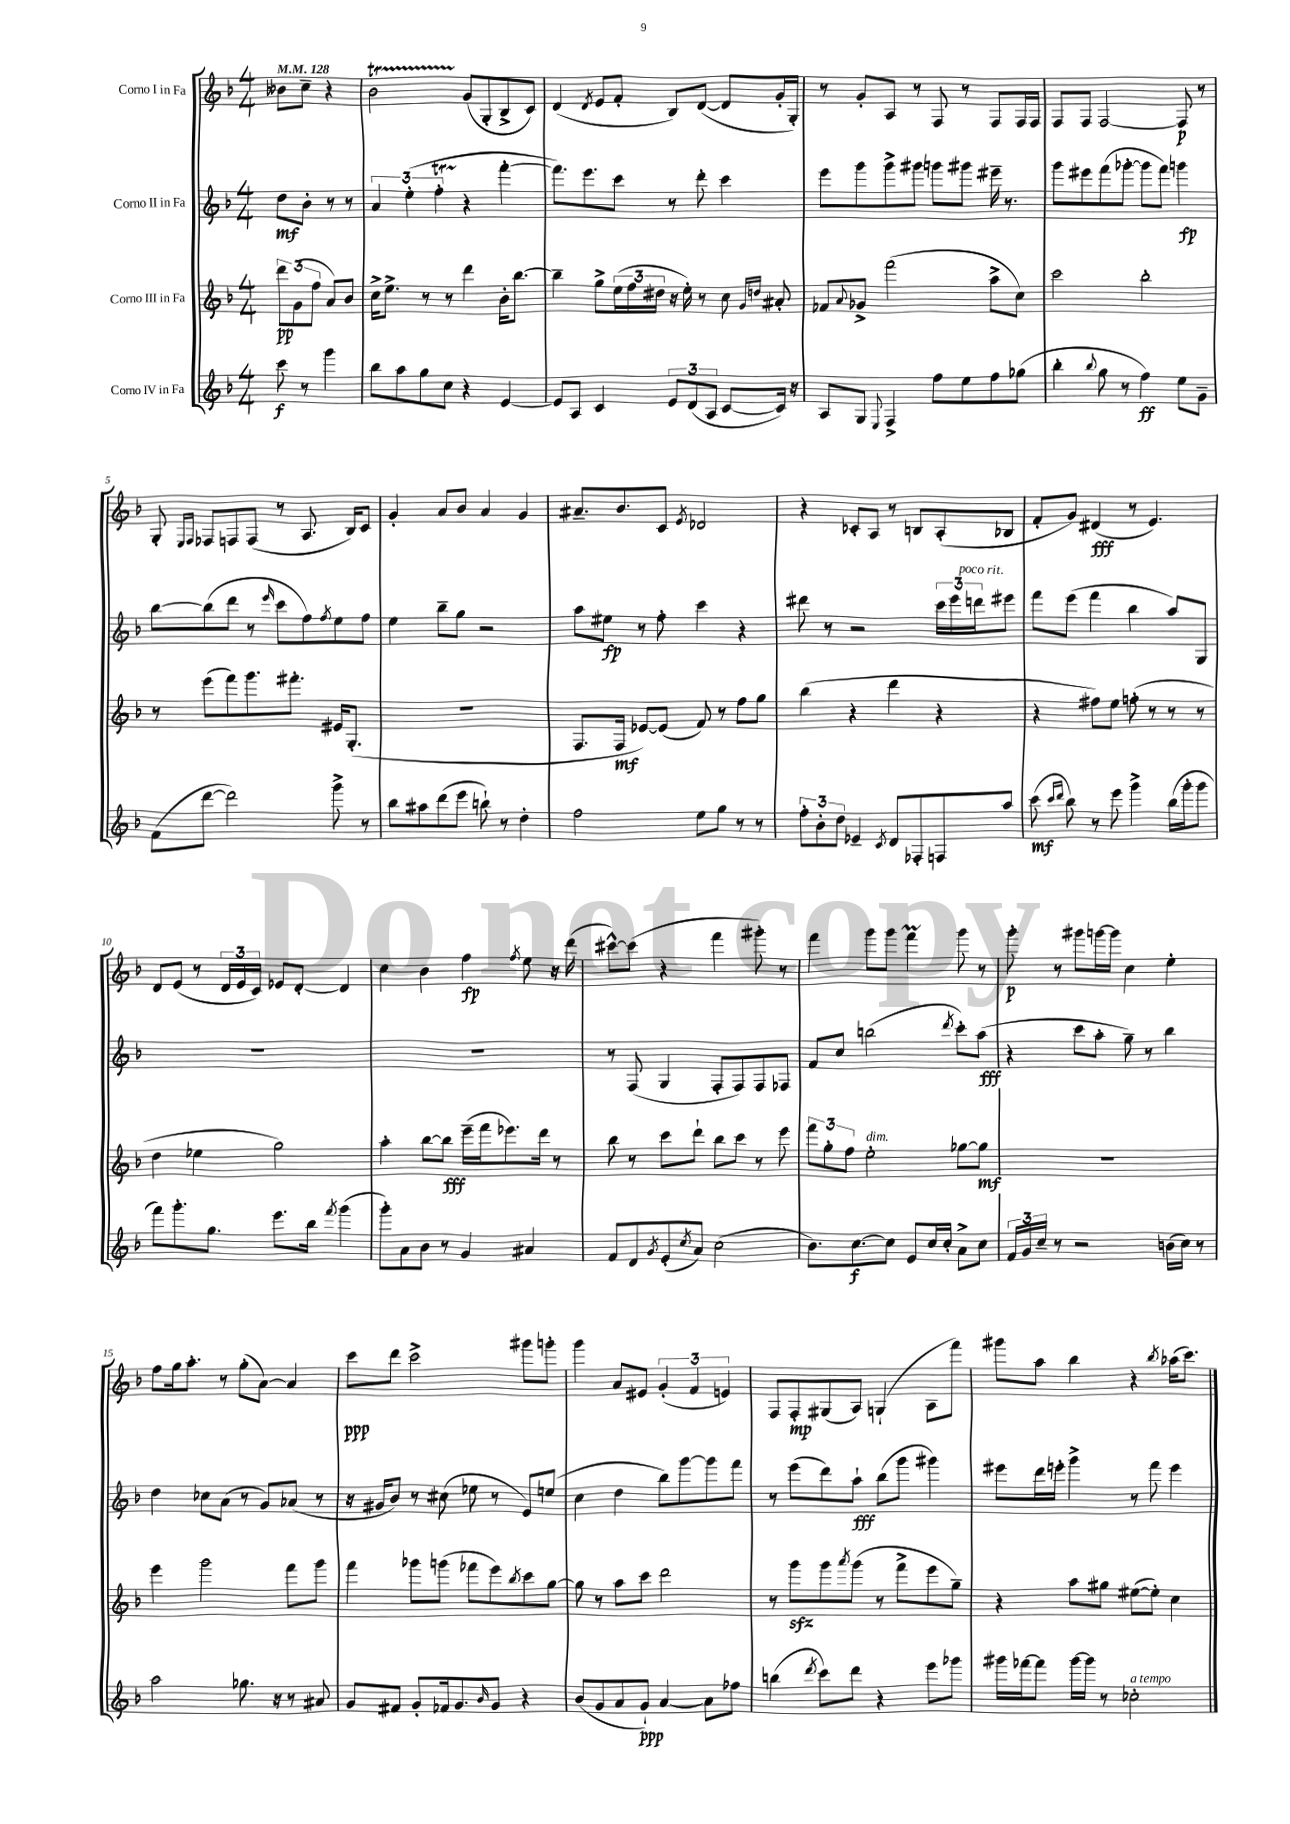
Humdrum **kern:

**kern	**kern	**kern	**kern
*staff4	*staff3	*staff2	*staff1
*clefG2	*clefG2	*clefG2	*clefG2
*k[b-]	*k[b-]	*k[b-]	*k[b-]
*M4/4	*M4/4	*M4/4	*M4/4
*MM128	*MM128	*MM128	*MM128
8ccc\	12ddd\L	8dd\L	8b--\L
.	(12g\	.	.
8r	.	8b-'\J	8cc~\J
.	12ff\J	.	.
4ggg\	8a/L)	8r	4r
.	8b-/J	8r	.
=	=	=	=
8bb-\L	16cc^\LK	6a/	2b-\
.	8.ee^\J	.	.
8aa\	.	.	.
.	.	(6ee'\	.
8gg\	8r	.	.
.	.	6ff'\	.
8cc\J	8r	.	.
4r	4ddd\	4r	(8g/L
.	.	.	8G'/
[4e/	16b-'\LK	[4fff'\	8B-^/
.	[8.bb-\J	.	.
.	.	.	8c/J)
=	=	=	=
8e/]L	4bb-~\]	8.fff\]L)	(4d/
8A/J	.	.	.
.	.	8.eee\	.
.	.	.	8qd/
4c/	8gg^\L	.	8e/L
.	(24ee\L	8ccc\J	8f'/J
.	24ff\	.	.
.	24dd#\JJ	.	.
12e/L	16r	8r	8B-/L)
.	16ee'\)	.	.
(12d/	.	.	.
.	8r	8ddd'\	([8d/J
12A/J	.	.	.
[8c/L	8cc\	4ccc\	8d/]L
.	16qqg/LL	.	.
.	16qqdd/JJ	.	.
16c/]Jk)	8a#'/	.	16g'/L
16r	.	.	16G'/JJ)
=	=	=	=
8A/L	8f-/L	8eee\L	8r
.	8qqa/	.	.
8G/J	8g-^/J	8ggg\	8g'/L
8qqE/	.	.	.
4F^/	(2fff\	8ggg^\	8A/J
.	.	8ggg#\J	8r
8ff\L	.	8ggg\L	8F/
8ee\	.	8ggg#\J	8r
8ff\	8aa^\L	16eee#~\	8F/L
.	.	8.r	.
(8gg-\J	8cc\J)	.	16F/L
.	.	.	16F/JJ
=	=	=	=
4bb-'\	2ccc\	8ggg\L	8F/L
.	.	8eee#\	8F/J
8qqbb-/	.	.	.
8gg\	.	(8fff\	[2F/
8r	.	[8ggg-'\J	.
4ff\)	2bb-'\	8ggg-\]L	.
.	.	8fff\J)	.
8ee\L	.	4ggg\	8F/]
8g~\J	.	.	8r
=	=	=	=
(8f\L	8r	[8bb-\L	8G'/
.	.	.	16qqE/LL
.	.	.	16qqF/JJ
[8ddd\J	(8eee\L	(8bb-\]	8F-/L
2ddd\])	8fff\)	8ddd\J	8F/
.	8.ggg\	8r	(8F/J
.	.	16qqeee/	.
.	.	8ccc\L	8r
.	8.fff#'\J	.	.
.	.	8ff\)	8.A/
.	.	8qff/	.
8ggg^\	16e#/LK	8ee\	.
.	(8.G'/J	.	16B-/LK)
8r	.	8ff\J	8c/J
=	=	=	=
8bb-\L	1r	4ee\	4g'/
8aa#\	.	.	.
(8ddd\	.	8bb-~\L	8a/L
8eee\J	.	8gg\J	8b-/J
8bb`\)	.	2r	4a/
8r	.	.	.
4dd'\	.	.	4g/
=	=	=	=
2ff\	8.F/L	8aa\L	8.a#~/L
.	.	8ee#\J	.
.	16F/Jk	.	8.b-/
.	[8e-/L)	8r	.
.	(8e-/]J	8ff'\	8c/J
.	.	.	8qe/
8ee\L	8f/)	4ccc\	2d-/
8gg\J	8r	.	.
8r	8ff\L	4r	.
8r	8gg\J	.	.
=	=	=	=
12ff'\L	(4bb-\	8ddd#\	4r
12b-'\	.	.	.
.	.	8r	.
12dd\J	.	.	.
4e-~/	4r	2r	8c-'/L
.	.	.	8A/J
8qc/	.	.	.
8d/L	4ddd\	.	8r
8F-'/	.	.	8B/L
8F/	4r	24ccc\LL	(8A'/
.	.	24eee\	.
.	.	24ddd\J	.
8aa/J	.	8eee#\J	8B-/J
=	=	=	=
(8ccc\	4r	8fff\L	8f'/L
16qqccc/LL	.	.	.
16qqddd/JJ	.	.	.
8bb-\)	.	(8eee\J	8g/J)
8r	8ff#\L)	4fff\	(4d#/
8eee\	8ee\J	.	.
4ggg^\	(8ff'\	4bb-\	8r
.	8r	.	4.e/)
(16bb-\LL	8r	8aa/L)	.
16ggg'\J	.	.	.
8ggg\J	8r	8G/J	.
=	=	=	=
8fff\L)	4dd\	1r	8d/L
8.ggg'\	.	.	(8e/J
.	4ee-\	.	8r
8.gg\J	.	.	.
.	.	.	24d/LL
.	.	.	24e/
.	.	.	24c/JJ)
8.eee\L	2gg\)	.	8e-/L
.	.	.	[8d'/J
16bb-\Jk	.	.	.
8qfff/	.	.	.
(4ggg\	.	.	4d/]
=	=	=	=
8ggg'\L)	4aa'\	1r	4cc\
8a\	.	.	.
8b-\J	[8bb-\L	.	4b-\
8r	8bb-\]J	.	.
4g/	(16eee~\LL	.	4ff\
.	16fff\J	.	.
.	8.eee-\)	.	.
.	.	.	8qff/
4a#/	.	.	8ee\
.	16ddd\Jk	.	.
.	8r	.	16r
.	.	.	(16ddd\
=	=	=	=
8f/L	8bb-\	8r	[8ccc#^^\L)
8d/	8r	(8F/	(8ccc#\]J
8qg/	.	.	.
(8e'/	8ccc\L	4G/	4r
8qcc/	.	.	.
8a/J)	8ddd`\J	.	.
(2cc\	8bb-\L	8F'/L	4fff\
.	8ccc\J	8F/)	.
.	8r	8F/	8ggg#'\)
.	8eee\	8F-/J	8r
=	=	=	=
8.b-\L)	12fff\L	8f/L	4fff\
.	12gg'\	.	.
.	.	8cc/J	.
.	12ff\J	.	.
[8.cc\	.	.	.
.	2ee'\	(2bb\	8ggg\L
8cc\]J	.	.	8ggg\J
8e/L	.	.	4fff\
16cc/L	.	.	.
16cc'/JJ	.	.	.
.	.	8qddd/	.
8a^\L	[8gg-\L	8ccc'\L)	8ggg\
8cc\J	8gg-\]J	(8aa\J	8r
=	=	=	=
24f/LL	1r	4r	8ggg'\
24g/	.	.	.
24cc~/JJ	.	.	.
8r	.	.	8r
2r	.	8ccc\L	8ggg#\L
.	.	8aa'\J	[16ggg\L
.	.	.	16ggg\]JJ
.	.	8gg~\)	4cc\
.	.	8r	.
(16b\LL	.	4bb-\	4ee'\
16cc\JJ)	.	.	.
8r	.	.	.
=	=	=	=
2aa\	4eee\	4dd\	8ff\L
.	.	.	16gg\k
.	.	.	8.aa'\J
.	2ggg\	8cc-\L	.
.	.	(8a\J	8r
8.gg-\	.	8r	(8gg'\L
.	.	8g/L)	[8a\J)
16r	.	.	.
8r	8fff\L	(8a-/J	4a/]
8a#/	8ggg\J	8r	.
=	=	=	=
8g/L	4fff\	16r	8ccc\L
.	.	16g#/LK	.
8f#/J	.	8b-/J)	8ddd\J
8g'/L	8ggg-\L	8r	2ccc^\
16f-/k	(8ggg\J	(8cc#\	.
8.g/	.	.	.
.	8fff-\L	8ee-\	.
16qqb-/	.	.	.
8g/J	8eee\)	8r	.
.	8qbb-/	.	.
4r	8ccc\	8e/L)	8ggg#\L
.	[8gg\J	(8ee/J	8ggg'\J
=	=	=	=
(8b-/L	8gg\]	4cc\	4ggg\
8g/	8r	.	.
8a/	8aa\L	4dd\	8a/L
8g`/J)	8ccc\J	.	8e#/J
[4a/	2ddd\	8bb-\L)	(6g'/
.	.	[8ggg\	.
.	.	.	6f/
8a\]L	.	8ggg\]	.
.	.	.	6e/)
8ff-\J	.	8fff\J	.
=	=	=	=
(4bb\	8r	8r	8F/L
.	8ggg\L	(8eee\L	8F'/
8qddd/	.	.	.
8ccc\L)	8ggg\	8ddd\)	(8G#/
.	8qaaa/	.	.
8ddd\J	(8ggg\J	8aa`\J	8A/J)
4r	8r	(8bb-\L	(4G`/
.	8fff^\L	8ggg\J	.
8eee\L	8eee\	4ggg#\)	8A\L
8ggg-\J	8gg~\J)	.	8fff\J)
=	=	=	=
16ggg#\LL	4r	8eee#\L	8ggg#\L
[16fff-\J	.	.	.
8fff-\]J	.	16ddd\L	8aa\J
.	.	16eee'\JJ	.
[16ggg#\LL	8aa\L	4ggg^\	4bb-\
16ggg#\]JJ	.	.	.
8r	8gg#\J	.	.
2cc-'\	([8ee#\L	8r	4r
.	8ee#'\]J)	8fff\	.
.	.	.	8qbb-/
.	4cc\	4eee\	(16aa-\LK
.	.	.	8.ccc\J)
==	==	==	==
*-	*-	*-	*-
